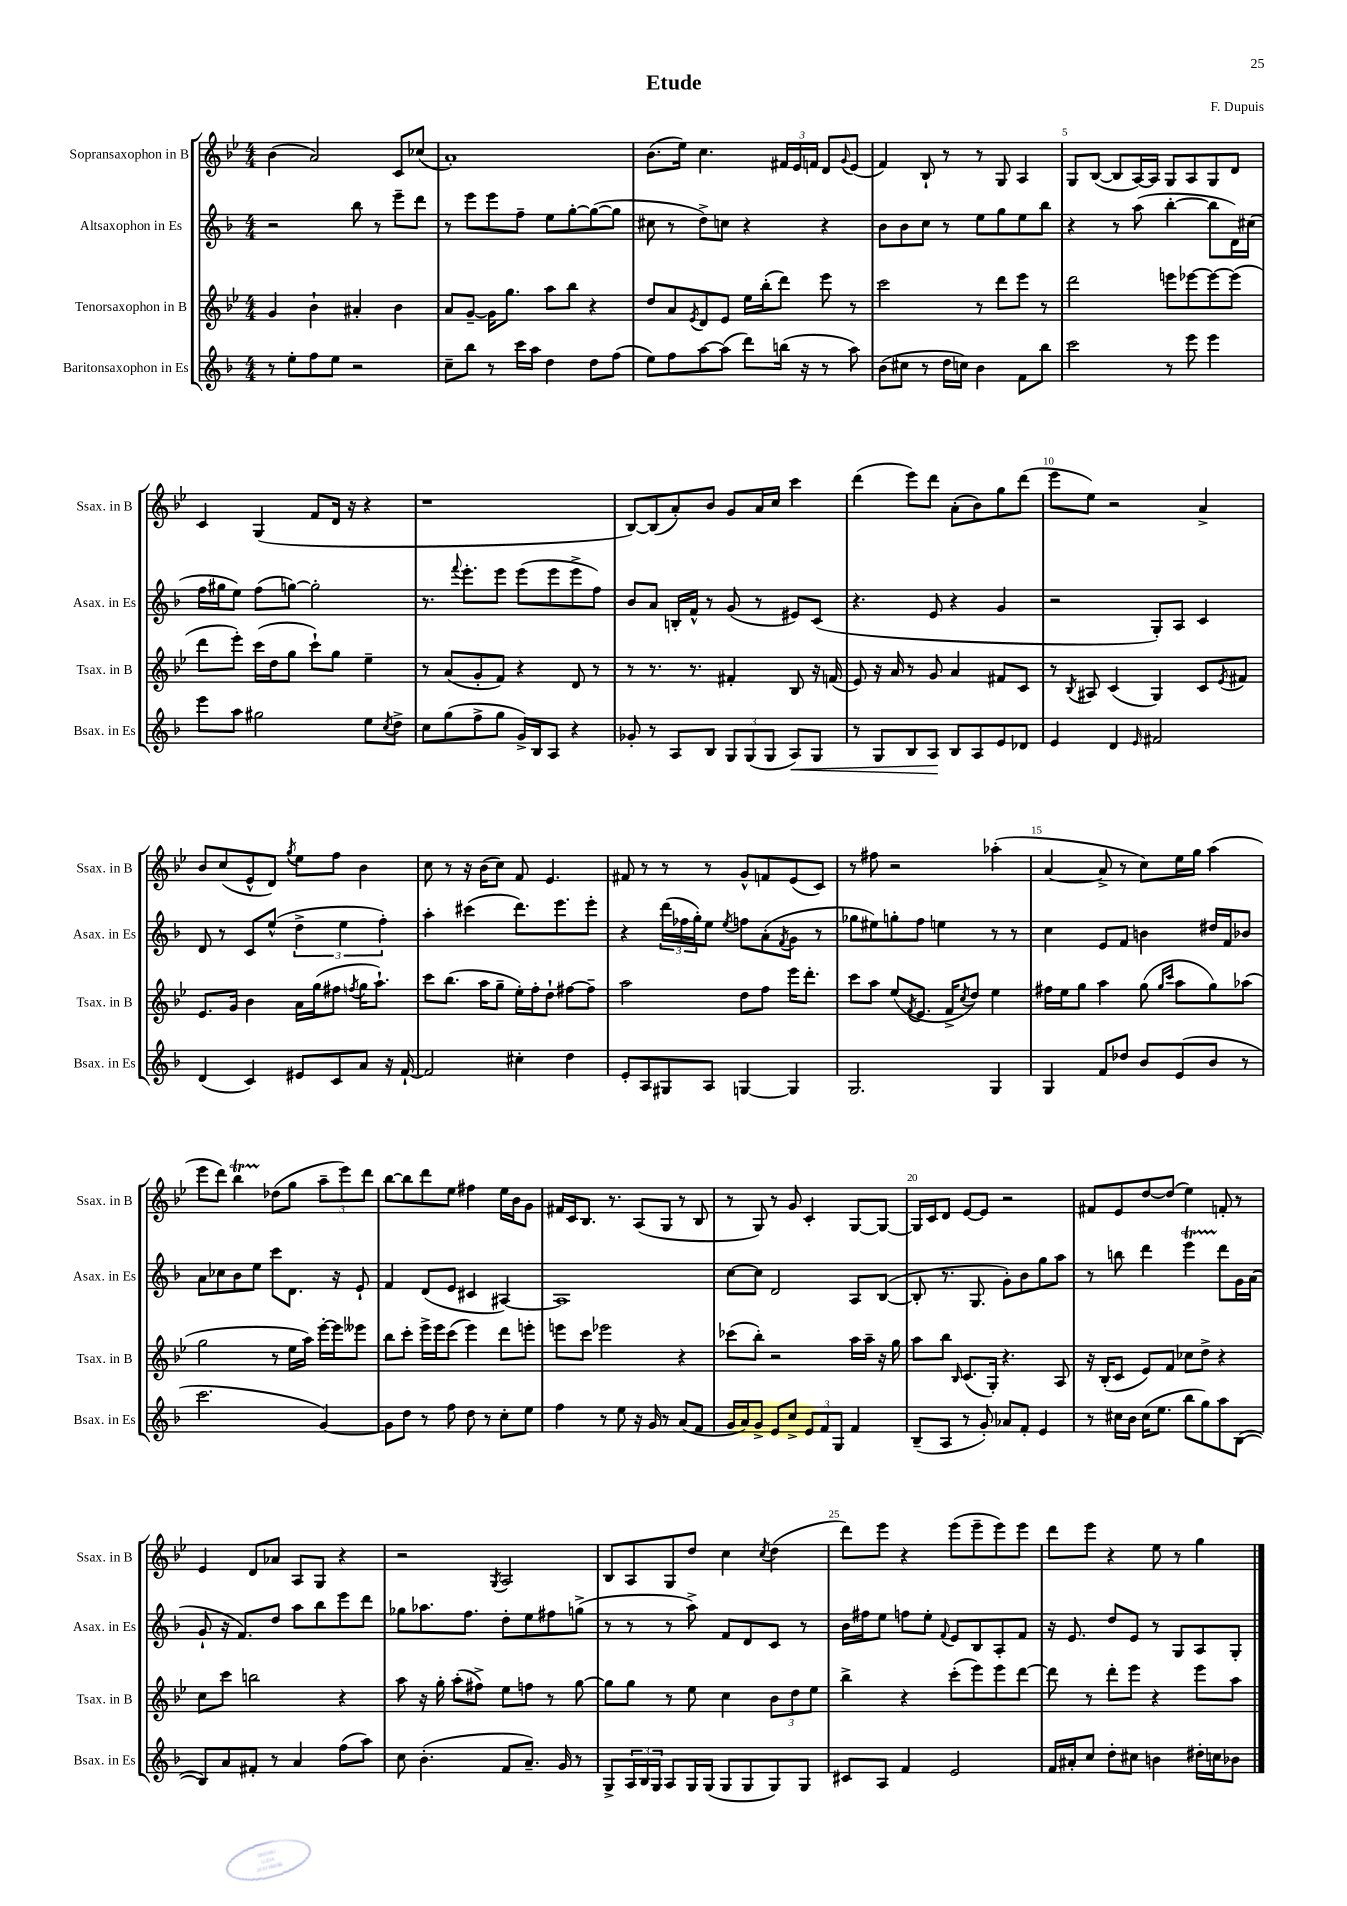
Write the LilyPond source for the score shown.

\header { title = "Etude" composer = "F. Dupuis" }
<<
\new StaffGroup <<
\new Staff = "s0" \with { instrumentName = "Sopransaxophon in B" shortInstrumentName = "Ssax. in B" } {
    \clef treble \key bes \major \numericTimeSignature \time 4/4
    bes'4( a'2) c'8 ces''8( |
    a'1-.) |
    bes'8.( ees''16) c''4. \tuplet 3/2 { fis'16 ees'16 f'16 } d'8 \appoggiatura { g'8 } ees'8( |
    f'4) bes8-! r8 r8 g8 a4 |
    g8 bes8~( bes8 a16~) a16 g8 a8 g8 d'8 |
    c'4 g4( f'8 d'16 r16 r4 |
    r1 |
    bes8~) bes8( a'8-.) bes'8 g'8 a'16 c''16 c'''4 |
    d'''4( ees'''8) d'''8 a'8-.( bes'8) g''8 d'''8( |
    ees'''8 ees''8) r2 a'4-> |
    bes'8 c''8( ees'8-^ d'8) \acciaccatura { g''8 } ees''8 f''8 bes'4 |
    c''8 r8 r16 bes'16( c''8) f'8 ees'4. |
    fis'8 r8 r8 r8 g'8-^ f'8 ees'8( c'8) |
    r8 fis''8 r2 aes''4-.( |
    a'4~ a'8-> r8 c''8) ees''16 g''16 a''4( |
    ees'''8 d'''8) bes''4\startTrillSpan des''8\stopTrillSpan( g''8 \tuplet 3/2 { a''8-- ees'''8) d'''8 } |
    bes''8~ bes''8 d'''8 ees''8 fis''4 ees''16 bes'16 g'8 |
    fis'16 c'16 bes8. r8. a8( g8 r8 bes8 |
    r8 g8) r8 g'8 c'4-. g8~ g8~ |
    g16 c'16 d'8 ees'8~ ees'8 r2 |
    fis'8 ees'8 d''8~ d''8( ees''4) f'8-. r8 |
    ees'4 d'8 aes'8 a8 g8 r4 |
    r2 \acciaccatura { g8 } a2 |
    bes8 a8 g8 d''8 c''4 \acciaccatura { c''8 } d''4( |
    d'''8) ees'''8 r4 ees'''8( ees'''8-- ees'''8) ees'''8 |
    d'''8 ees'''8 r4 ees''8 r8 g''4 \bar "|." |
}
\new Staff = "s1" \with { instrumentName = "Altsaxophon in Es" shortInstrumentName = "Asax. in Es" } {
    \clef treble \key f \major \numericTimeSignature \time 4/4
    r2 bes''8 r8 e'''8-- d'''8 |
    r8 e'''8 e'''8 f''8-- e''8 g''8~-. g''8~( g''8 |
    cis''8 r8 d''8->) c''8 r4 r4 |
    bes'8 bes'8 c''8 r8 e''8 g''8 e''8 bes''8 |
    r4 r8 a''8( bes''4~-. bes''8 d'16) cis''16( |
    f''16 gis''16 e''8) f''8( g''8~) g''2-. |
    r8. \appoggiatura { f'''8 } e'''8.-. e'''8 e'''8( e'''8 e'''8-> f''8) |
    bes'8 a'8 b16-. f'16-^ r8 g'8( r8 eis'8) c'8( |
    r4. e'8 r4 g'4 |
    r2 g8-.) a8 c'4 |
    d'8 r8 c'8 e''8-^( \tuplet 3/2 { d''4-> e''4 f''4-.) } |
    a''4-. cis'''4( d'''8.) e'''8. e'''8-. |
    r4 \tuplet 3/2 { d'''16( fes''16 g''16-.) } e''8 \acciaccatura { e''8 } f''8 a'8-.( \acciaccatura { f'8 } g'8 r8 |
    ges''8 eis''8) g''8-. f''8 e''4 r8 r8 |
    c''4 e'8 f'8 b'4 dis''16 f'16 bes'8 |
    a'8 ces''8 bes'8 e''8 c'''8 d'8. r16 e'8-! |
    f'4 d'8( e'8 cis'4 ais4~) |
    ais1 |
    c''8~ c''8 d'2 a8 bes8~( |
    bes8-. r8. g8. g'8-.) bes'8 g''8 a''8 |
    r8 b''8 d'''4 e'''4\startTrillSpan d'''8\stopTrillSpan g'16 a'16( |
    g'8-! r16 f'8.) d''8 a''8 bes''8 e'''8 d'''8 |
    ges''8 aes''8. f''8. d''8-. e''8 fis''8 g''8->( |
    r8 r8 r8 a''8->) f'8 d'8 c'8 r8 |
    bes'16 fis''16 e''8 f''8 e''8-. \appoggiatura { f'8 } e'8 bes8 a8-. f'8 |
    r16 e'8. d''8 e'8 r8 g8 a8 g8-. \bar "|." |
}
\new Staff = "s2" \with { instrumentName = "Tenorsaxophon in B" shortInstrumentName = "Tsax. in B" } {
    \clef treble \key bes \major \numericTimeSignature \time 4/4
    g'4 bes'4-! ais'4-. bes'4 |
    a'8 g'8~-- g'16 g''8. a''8 bes''8 r4 |
    d''8 a'8 \acciaccatura { ees'8 } d'8 ees'8 ees''16 bes''16-.( d'''8) ees'''8 r8 |
    c'''2 r8 d'''8 ees'''8 r8 |
    d'''2 e'''8 ees'''8~ ees'''8~ ees'''8( |
    d'''8 ees'''8-.) c'''16( d''16 g''8 c'''8-!) g''8 ees''4-- |
    r8 a'8( g'8-. f'8) r4 d'8 r8 |
    r8 r8. r8. fis'4-. bes8 r16 f'16( |
    ees'8) r16 a'16 r8 g'8 a'4 fis'8 c'8 |
    r8 \acciaccatura { bes8 } ais8 c'4( g4) c'8 \acciaccatura { ees'8 } fis'8 |
    ees'8. g'16 bes'4 a'16 g''16( fis''8 \acciaccatura { f''8 } g''16 a''8.-!) |
    c'''8 bes''8.( a''16 g''8-- ees''16-.) f''16-. d''8-! fis''8~ fis''8-- |
    a''2 d''8 f''8 ees'''16 d'''8.-. |
    c'''8 a''8 ees''8( \acciaccatura { f'8 } ees'8. f'16-> \acciaccatura { c''8 } d''8) ees''4 |
    fis''16 ees''16 g''8 a''4 g''8( \grace { g''16 c'''16 } a''8 g''8) aes''8( |
    g''2 r8 ees''16 a''16) ees'''16~-. ees'''16 eeses'''8 |
    bes''8 c'''8-. ees'''16-> ees'''16 c'''8( ees'''4) d'''8 e'''8-. |
    e'''8 c'''8 ees'''2 r4 |
    ces'''8( bes''8-.) r2 a''16 a''16-- r16 g''16 |
    a''8 bes''8 \grace { bes16 } c'8.( g16-.) r4. a8 |
    r16 bes16-.( c'8 ees'8) f'8 ces''8 d''8-> r4 |
    c''8 c'''8 b''2 r4 |
    a''8 r16 g''16-. a''8-.( fis''8->) ees''8 f''8 r8 g''8~ |
    g''8 g''8 r8 ees''8 c''4 \tuplet 3/2 { bes'8 d''8 ees''8 } |
    bes''4-> r4 c'''8-.( ees'''8) ees'''8 d'''8~ |
    d'''8 r8 d'''8-. ees'''8 r4 ees'''8 a''8 \bar "|." |
}
\new Staff = "s3" \with { instrumentName = "Baritonsaxophon in Es" shortInstrumentName = "Bsax. in Es" } {
    \clef treble \key f \major \numericTimeSignature \time 4/4
    r8 e''8-. f''8 e''8 r2 |
    c''8-- bes''8 r8 c'''16 a''16 d''4 d''8 f''8( |
    e''8) f''8 a''8~ a''8( d'''8) b''16( r16 r8 a''8) |
    bes'8( cis''8 r8 d''16 c''16) bes'4 f'8 bes''8 |
    c'''2 r8 e'''8 e'''4 |
    e'''8 a''8 gis''2 e''8 \acciaccatura { c''8 } d''8-> |
    c''8 g''8( f''8-> g''8 g'16->) bes16 a8 r4 |
    ges'8-. r8 a8 bes8 \tuplet 3/2 { g8 g8( g8 } a8\<) g8 |
    r8 g8 bes8 a8\! bes8 a8 e'8 des'8 |
    e'4 d'4 \grace { e'16 } fis'2 |
    d'4( c'4) eis'8 c'8 a'8 r16 f'16~-! |
    f'2 cis''4-. d''4 |
    e'8-. a8 gis8 a8 g4~ g4 |
    g2. g4 |
    g4 f'8 des''8 bes'8 e'8( bes'8 r8 |
    c'''2. g'4~) |
    g'8 d''8 r8 f''8 d''8 r8 c''8-. e''8 |
    f''4 r8 e''8 r16 g'16 r8 a'8( f'8 |
    g'16 a'16) g'8-> e'8 c''8-> \tuplet 3/2 { e'8 f'8 g8 } f'4 |
    bes8--( a8 r8 g'8-.) aes'8 f'8-. e'4 |
    r8 cis''16 bes'16 cis''16( e''8. bes''8 g''8) a''8 bes8~( |
    bes8) a'8 fis'8-. r8 a'4 f''8( a''8) |
    c''8 bes'4.-.( f'8 a'8.--) g'16 r8 |
    g8-> \tuplet 3/2 { a16 bes16 g16 } a8 g16 g16( g8 g8 g8) g8 |
    cis'8 a8 f'4 e'2 |
    f'16 ais'16-. c''8 d''8-. cis''8 b'4 dis''16-. c''16 bes'8 \bar "|." |
}
>>
>>
\layout { \context { \Score \override BarNumber.break-visibility = ##(#f #t #t) barNumberVisibility = #(every-nth-bar-number-visible 5) } }
